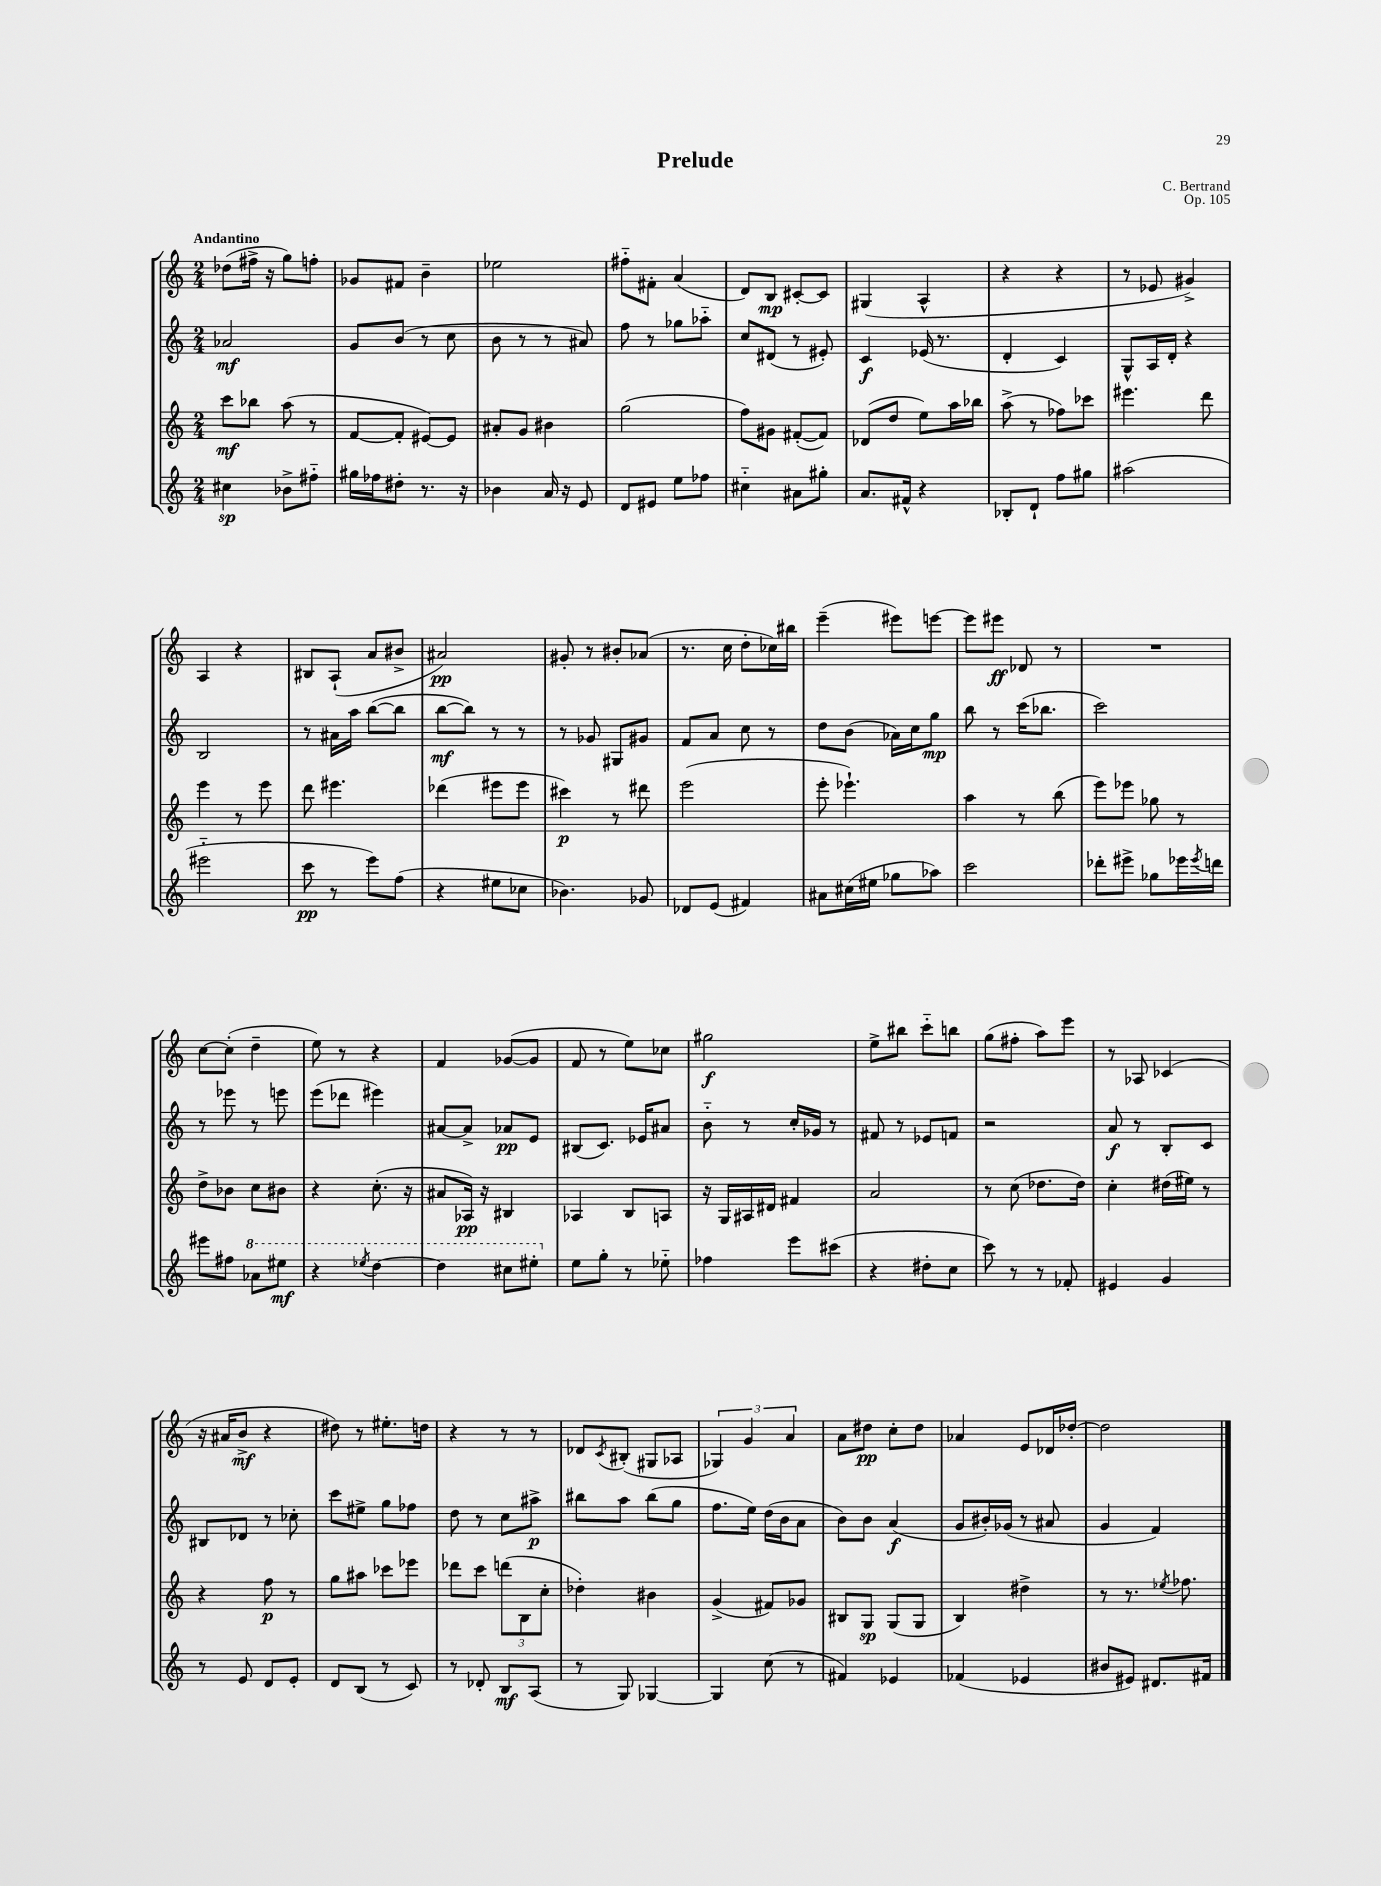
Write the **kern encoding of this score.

**kern	**dynam	**kern	**dynam	**kern	**dynam	**kern	**dynam
*part4	*part4	*part3	*part3	*part2	*part2	*part1	*part1
*staff4	*staff4	*staff3	*staff3	*staff2	*staff2	*staff1	*staff1
*clefG2	*	*clefG2	*	*clefG2	*	*clefG2	*
*k[]	*	*k[]	*	*k[]	*	*k[]	*
*M2/4	*	*M2/4	*	*M2/4	*	*M2/4	*
=1	=1	=1	=1	=1	=1	=1	=1
!	!	!	!	!	!	!LO:TX:a:B:t=Andantino	!
4cc#X\	sp	8ccc\L	mf	2a-X/	mf	(8dd-X\L	.
.	.	8bb-X\J	.	.	.	16ff#X^\Jk	.
.	.	.	.	.	.	16r	.
8b-X^\L	.	(8aa\	.	.	.	8gg\L)	.
8ff#X\J	.	8r	.	.	.	8ffn'\J	.
=2	=2	=2	=2	=2	=2	=2	=2
16gg#X\LL	.	[8f/L	.	8g/L	.	8g-X/L	.
16ff-X\J	.	.	.	.	.	.	.
8dd#X'\J	.	8f'/J]	.	(8b/J	.	8f#X/J	.
8.r	.	[8e#X/L)	.	8r	.	4b~\	.
.	.	8e#/J]	.	8cc\	.	.	.
16r	.	.	.	.	.	.	.
=3	=3	=3	=3	=3	=3	=3	=3
4b-X\	.	8a#X'/L	.	8b\	.	2ee-X\	.
.	.	8g/J	.	8r	.	.	.
16a/	.	4b#X\	.	8r	.	.	.
16r	.	.	.	.	.	.	.
8e/	.	.	.	8a#X/)	.	.	.
=4	=4	=4	=4	=4	=4	=4	=4
8d/L	.	(2gg\	.	8ff\	.	8ff#X\L	.
8e#X/J	.	.	.	8r	.	8f#X'\J	.
8ee\L	.	.	.	8gg-X\L	.	(4a/	.
8ff-X\J	.	.	.	8aa-X\J	.	.	.
=5	=5	=5	=5	=5	=5	=5	=5
4cc#X\	.	8ff\L)	.	8cc/L	.	8d/L)	.
.	.	8g#X\J	.	(8d#X/J	.	8B/J	mp
8a#X\L	.	([8f#X'/L	.	8r	.	[8c#X'/L	.
8gg#X'\J	.	8f#/J])	.	8e#X'/)	.	8c#/J]	.
=6	=6	=6	=6	=6	=6	=6	=6
8.a/L	.	(8d-X/L	.	4c/	f	(4G#X/	.
.	.	8dd/J	.	.	.	.	.
16f#X^^/Jk	.	.	.	.	.	.	.
4r	.	8ee\L)	.	(16e-X/	.	4A^^/	.
.	.	.	.	8.r	.	.	.
.	.	16aa\L	.	.	.	.	.
.	.	16bb-X\JJ	.	.	.	.	.
=7	=7	=7	=7	=7	=7	=7	=7
8B-X'/L	.	(8aa^\	.	4d'/	.	4r	.
8d`/J	.	8r	.	.	.	.	.
8ff\L	.	8ff-X\L)	.	4c/)	.	4r	.
8gg#X\J	.	8ccc-X\J	.	.	.	.	.
=8	=8	=8	=8	=8	=8	=8	=8
(2aa#X\	.	4.eee#X\	.	8G^^/L	.	8r	.
.	.	.	.	16A/L	.	8e-X/	.
.	.	.	.	16d'/JJ	.	.	.
.	.	.	.	4r	.	4g#X^/)	.
.	.	8ddd\	.	.	.	.	.
!!LO:LB:g=z
=9	=9	=9	=9	=9	=9	=9	=9
2eee#X\	.	4eee\	.	2B/	.	4A/	.
.	.	8r	.	.	.	4r	.
.	.	8eee\	.	.	.	.	.
=10	=10	=10	=10	=10	=10	=10	=10
8ccc\	pp	8ddd\	.	8r	.	8B#X/L	.
8r	.	4.eee#X\	.	16a#X\LL	.	(8A`/J	.
.	.	.	.	16aa\JJ	.	.	.
8eee\L)	.	.	.	([8bb\L	.	8a/L	.
(8ff\J	.	.	.	8bb\J]	.	8b#X^/J	.
=11	=11	=11	=11	=11	=11	=11	=11
4r	.	(4ddd-X\	.	[8bb\L	mf	2a#X/)	pp
.	.	.	.	8bb\J])	.	.	.
8ee#X\L	.	8eee#X\L	.	8r	.	.	.
8cc-X\J	.	8eee#\J	.	8r	.	.	.
=12	=12	=12	=12	=12	=12	=12	=12
4.b-X\)	.	4ccc#X\)	p	8r	.	8g#X'/	.
.	.	.	.	8g-X/	.	8r	.
.	.	8r	.	8G#X/L	.	8b#X'/L	.
8g-X/	.	8ddd#X\	.	8g#X/J	.	(8a-X/J	.
=13	=13	=13	=13	=13	=13	=13	=13
8d-X/L	.	(2eee\	.	8f/L	.	8.r	.
(8e/J	.	.	.	8a/J	.	.	.
.	.	.	.	.	.	16cc\	.
4f#X/)	.	.	.	8cc\	.	8dd'\L	.
.	.	.	.	8r	.	16cc-X\L)	.
.	.	.	.	.	.	16bb#X\JJ	.
=14	=14	=14	=14	=14	=14	=14	=14
8a#X\L	.	8eee'\	.	8dd\L	.	(4eee~\	.
(16cc#X\L	.	4.eee-X`\)	.	(8b\J	.	.	.
16ee#X\JJ	.	.	.	.	.	.	.
8gg-X\L	.	.	.	16a-X\LL)	.	8eee#X\L)	.
.	.	.	.	16cc\J	.	.	.
8aa-X\J)	.	.	.	8gg\J	mp	[8eeen\J	.
=15	=15	=15	=15	=15	=15	=15	=15
2ccc\	.	4aa\	.	8bb\	.	8eee\L]	.
.	.	.	.	8r	.	8eee#X\J	ff
.	.	8r	.	(16ccc\KL	.	8d-X/	.
.	.	.	.	8.bb-X\J	.	.	.
.	.	(8bb\	.	.	.	8r	.
=16	=16	=16	=16	=16	=16	=16	=16
8ddd-X'\L	.	8eee\L)	.	2ccc\)	.	2r	.
8eee#X^\J	.	8eee-X\J	.	.	.	.	.
8gg-X\L	.	8gg-X\	.	.	.	.	.
16eee-X\L	.	8r	.	.	.	.	.
8qeee-/	.	.	.	.	.	.	.
16dddn\JJ	.	.	.	.	.	.	.
!!LO:LB:g=z
=17	=17	=17	=17	=17	=17	=17	=17
8eee#X\L	.	8dd^\L	.	8r	.	[8cc\L	.
8ff#X\J	.	8b-X\J	.	8eee-X\	.	(8cc'\J]	.
*8va	*	*	*	*	*	*	*
8aa-X\L	.	8cc\L	.	8r	.	4dd~\	.
8eee#X\J	mf	8b#X\J	.	8eeen\	.	.	.
=18	=18	=18	=18	=18	=18	=18	=18
4r	.	4r	.	(8eee\L	.	8ee\)	.
.	.	.	.	8ddd-X\J	.	8r	.
8qeee-X/	.	.	.	.	.	.	.
[4ddd\	.	(8.cc'\	.	4eee#X\)	.	4r	.
.	.	16r	.	.	.	.	.
=19	=19	=19	=19	=19	=19	=19	=19
4ddd\]	.	8a#X/L	.	[8a#X/L	.	4f/	.
.	.	16A-X/Jk)	pp	8a#^/J]	.	.	.
.	.	16r	.	.	.	.	.
8ccc#X\L	.	4B#X/	.	8a-X/L	pp	([8g-X/L	.
8eee#X'\J	.	.	.	8e/J	.	8g-/J]	.
=20	=20	=20	=20	=20	=20	=20	=20
*X8va	*	*	*	*	*	*	*
8ee\L	.	4A-X/	.	(8B#X/L	.	8f/	.
8gg'\J	.	.	.	8.c/J)	.	8r	.
8r	.	8B/L	.	.	.	8ee\L)	.
.	.	.	.	16e-X/KL	.	.	.
8ee-X\	.	8An/J	.	8a#X/J	.	8cc-X\J	.
=21	=21	=21	=21	=21	=21	=21	=21
4ff-X\	.	16r	.	8b\	.	2gg#X\	f
.	.	16G/LL	.	.	.	.	.
.	.	16A#X/	.	8r	.	.	.
.	.	16d#X/JJ	.	.	.	.	.
8eee\L	.	4f#X/	.	16cc'/LL	.	.	.
.	.	.	.	16g-X/JJ	.	.	.
(8ccc#X\J	.	.	.	8r	.	.	.
=22	=22	=22	=22	=22	=22	=22	=22
4r	.	2a/	.	8f#X/	.	8ee^\L	.
.	.	.	.	8r	.	8bb#X\J	.
8dd#X'\L	.	.	.	8e-X/L	.	8ccc\L	.
8cc\J	.	.	.	8fn/J	.	8bbn\J	.
=23	=23	=23	=23	=23	=23	=23	=23
8ccc\)	.	8r	.	2r	.	(8gg\L	.
8r	.	(8cc\	.	.	.	8ff#X'\J	.
8r	.	8.dd-X\L	.	.	.	8aa\L)	.
8f-X'/	.	.	.	.	.	8eee\J	.
.	.	16dd-\Jk)	.	.	.	.	.
=24	=24	=24	=24	=24	=24	=24	=24
4e#X/	.	4cc'\	.	8a/	f	8r	.
.	.	.	.	8r	.	8A-X/	.
4g/	.	(16dd#X\LL	.	8B'/L	.	(4c-X/	.
.	.	16ee#X\JJ)	.	.	.	.	.
.	.	8r	.	8c/J	.	.	.
!!LO:LB:g=z
=25	=25	=25	=25	=25	=25	=25	=25
8r	.	4r	.	8B#X/L	.	16r	.
.	.	.	.	.	.	16a#X/KL	.
8e/	.	.	.	8d-X/J	.	8b^/J	mf
8d/L	.	8ff\	p	8r	.	4r	.
8e'/J	.	8r	.	8cc-X'\	.	.	.
=26	=26	=26	=26	=26	=26	=26	=26
8d/L	.	8gg\L	.	8ccc\L	.	8dd#X\)	.
(8B/J	.	8aa#X\J	.	8ee#X^\J	.	8r	.
8r	.	8ccc-X\L	.	8gg\L	.	8.ee#X'\L	.
8c/)	.	8eee-X\J	.	8ff-X\J	.	.	.
.	.	.	.	.	.	16ddn\Jk	.
=27	=27	=27	=27	=27	=27	=27	=27
8r	.	8ddd-X\L	.	8dd\	.	4r	.
8d-X'/	.	8ccc\J	.	8r	.	.	.
8B/L	mf	(12dddn\L	.	8cc\L	.	8r	.
.	.	12B\	.	.	.	.	.
(8A/J	.	.	.	8aa#X^\J	p	8r	.
.	.	12cc'\J	.	.	.	.	.
=28	=28	=28	=28	=28	=28	=28	=28
8r	.	4dd-X'\)	.	8bb#X\L	.	8d-X/L	.
.	.	.	.	.	.	8qc/	.
8G/)	.	.	.	8aa\J	.	(8B#X'/J	.
[4G-X/	.	4b#X\	.	(8bb#\L	.	8G#X/L	.
.	.	.	.	8gg\J	.	8A-X/J	.
=29	=29	=29	=29	=29	=29	=29	=29
4G-/]	.	(4g^/	.	8.ff\L	.	6G-X/)	.
.	.	.	.	.	.	6g/	.
.	.	.	.	16ee\Jk)	.	.	.
(8cc\	.	8f#X/L)	.	(16dd\LL	.	.	.
.	.	.	.	16b\J	.	.	.
.	.	.	.	.	.	6a/	.
8r	.	8g-X/J	.	8a\J	.	.	.
=30	=30	=30	=30	=30	=30	=30	=30
4f#X/)	.	8B#X/L	.	8b\L)	.	8a\L	.
.	.	8G/J	sp	8b\J	.	8dd#X\J	pp
4e-X/	.	(8G/L	.	(4a/	f	8cc'\L	.
.	.	8G/J	.	.	.	8dd#\J	.
=31	=31	=31	=31	=31	=31	=31	=31
(4f-X/	.	4B/)	.	8g/L	.	4a-X/	.
.	.	.	.	16b#X'/L)	.	.	.
.	.	.	.	(16g-X/JJ	.	.	.
4e-X/	.	4dd#X^\	.	8r	.	8e/L	.
.	.	.	.	8a#X/	.	16d-X/L	.
.	.	.	.	.	.	[16dd-X'/JJ	.
=32	=32	=32	=32	=32	=32	=32	=32
8b#X/L	.	8r	.	4g/	.	2dd-\]	.
8e#X/J)	.	8.r	.	.	.	.	.
8.d#X/L	.	.	.	4f/)	.	.	.
.	.	8qee-X/	.	.	.	.	.
.	.	8.ff-X\	.	.	.	.	.
16f#X/Jk	.	.	.	.	.	.	.
==	==	==	==	==	==	==	==
*-	*-	*-	*-	*-	*-	*-	*-
